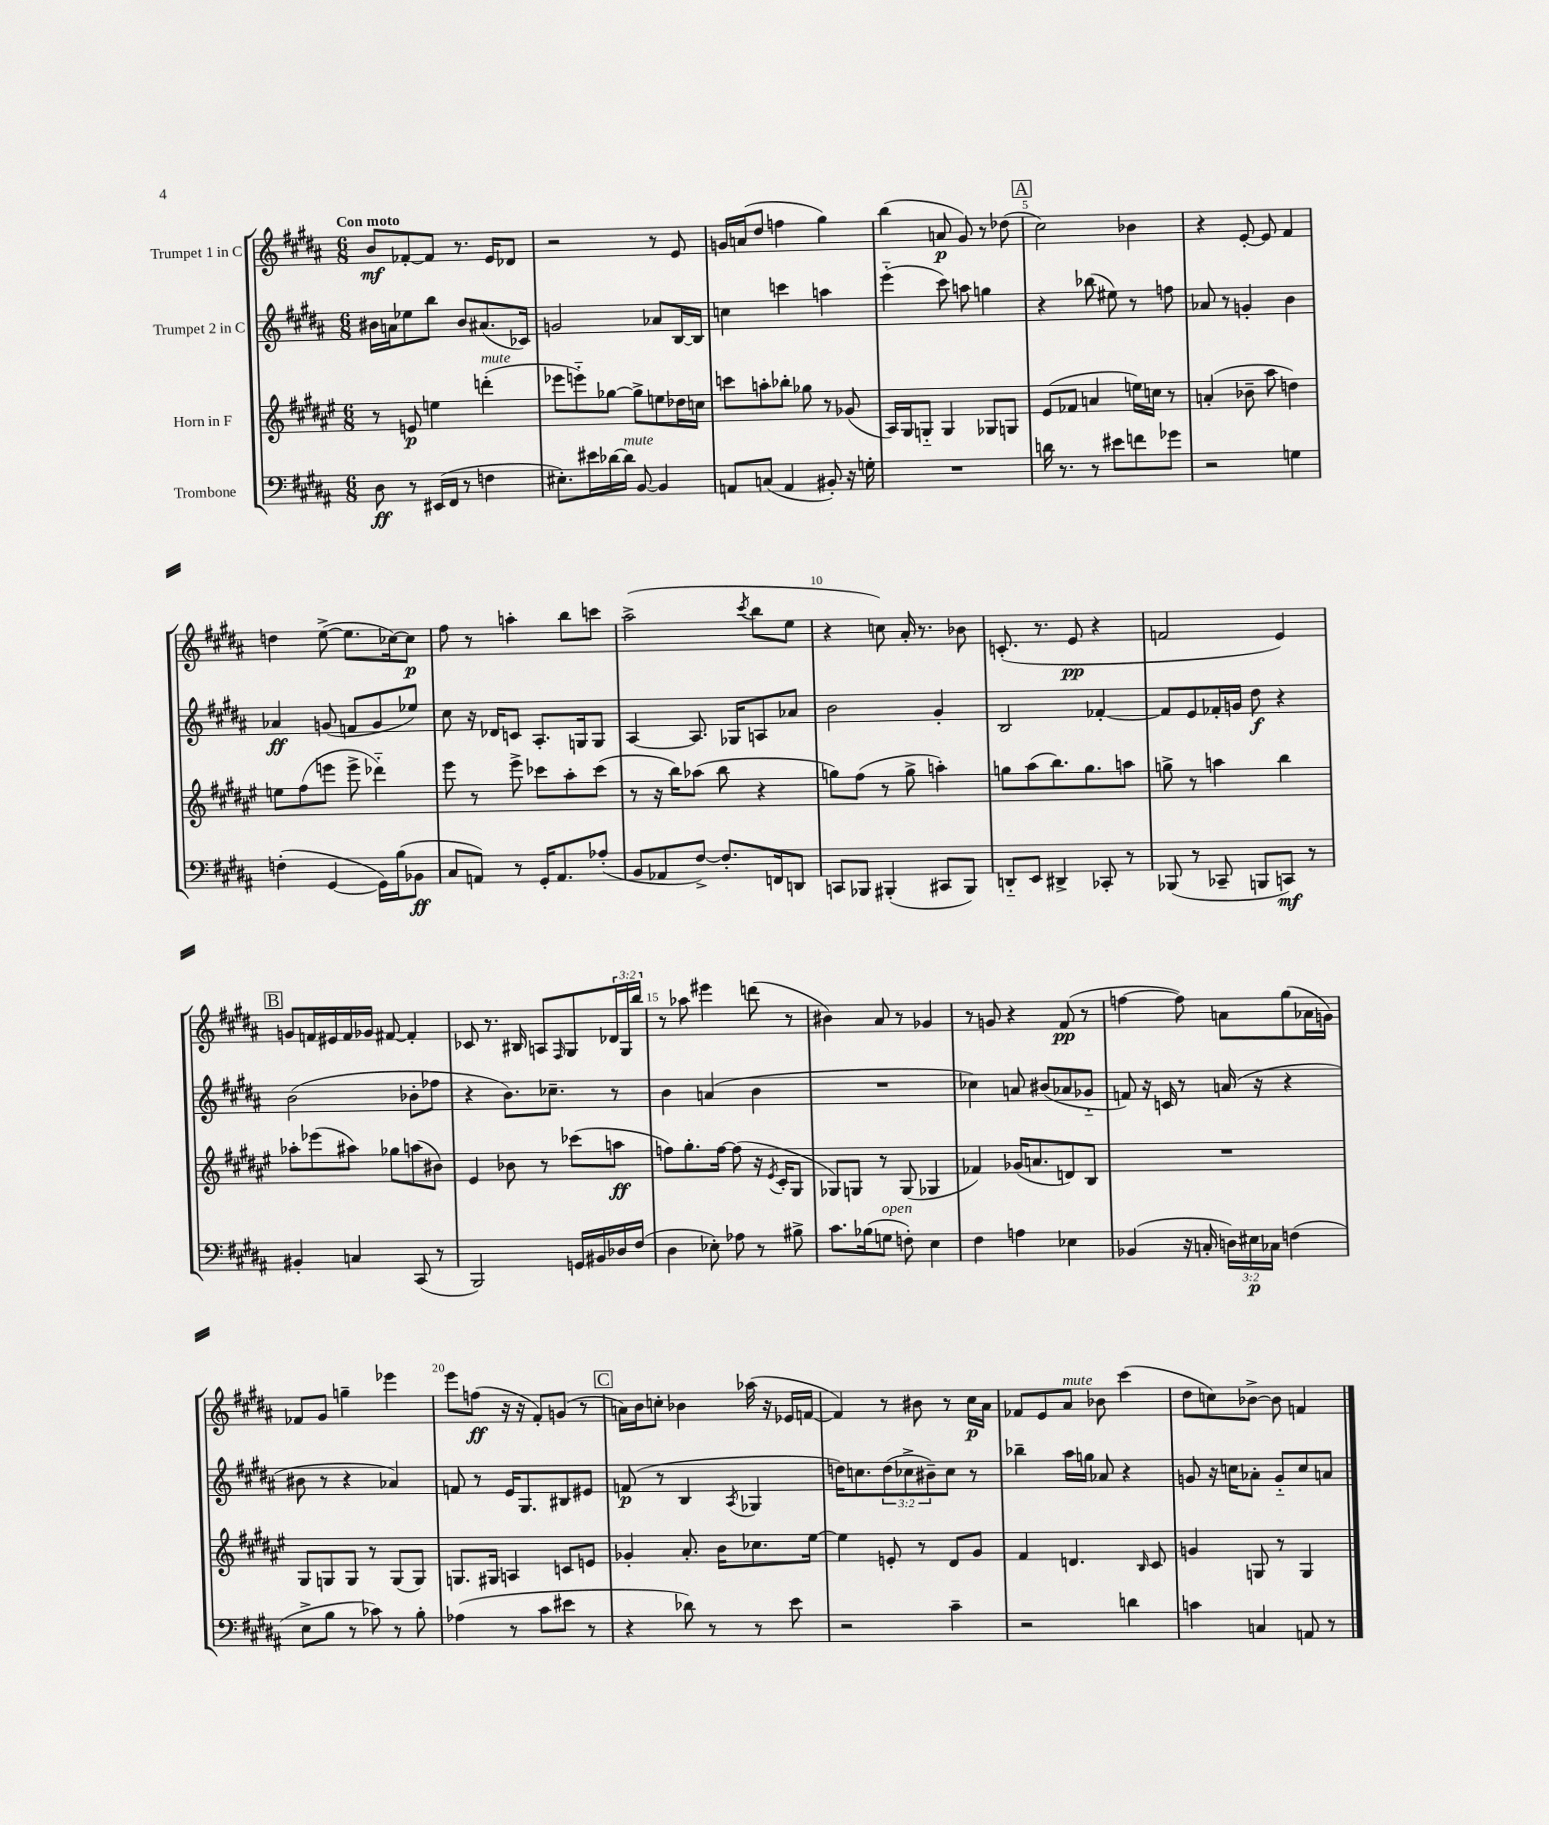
<<
\new StaffGroup <<
\new Staff = "s0" \with { instrumentName = "Trumpet 1 in C" } {
    \clef treble \key b \major \numericTimeSignature \time 6/8 \override Staff.TupletNumber.text = #tuplet-number::calc-fraction-text \tempo "Con moto"
    b'8\mf fes'8~-. fes'8 r8. e'16 des'8 |
    r2 r8 e'8 |
    g'16 a'16( dis''8 f''4 gis''4) |
    b''4( a'8\p gis'8) r8 des''8( |
    \mark \markup { \box "A" } cis''2) bes'4 |
    r4 e'8~-. e'8 fis'4 |
    d''4 e''8~->( e''8. ces''16~) ces''8\p |
    fis''8 r8 a''4-. b''8 c'''8 |
    ais''2->( \acciaccatura { cis'''8 } b''8 e''8 |
    r4 c''8) ais'16-. r8. bes'8 |
    c'8.-.( r8. e'8\pp r4 |
    f'2 e'4) |
    \mark \markup { \box "B" } g'8 f'16 eis'16 f'16 ges'16 fis'8~ fis'4-. |
    ces'8 r8. bis16 a8 \grace { fis16 } gis8 \tuplet 3/2 { des'16 gis16 b''16 } |
    r8 aes''8 eis'''4 d'''8( r8 |
    bis'4) ais'8 r8 ges'4 |
    r8 g'8 r4 fis'8\pp( r8 |
    f''4~ f''8) a'8 gis''8( aes'16 g'16) |
    fes'8 gis'8 g''4-- ees'''4 |
    e'''8 f''8\ff( r16 r16 fis'8-.) g'8( r8 |
    \mark \markup { \box "C" } a'16) b'16 c''8-. bes'4 aes''16( r16 ees'16 f'16~ |
    f'4) r8 bis'8 r8 cis''16\p ais'16 |
    fes'8 e'8 ais'8^\markup { \italic "mute" } bes'8 cis'''4( |
    dis''8 c''8) bes'8~-> bes'8 f'4 \bar "|." |
}
\new Staff = "s1" \with { instrumentName = "Trumpet 2 in C" } {
    \clef treble \key b \major \numericTimeSignature \time 6/8 \override Staff.TupletNumber.text = #tuplet-number::calc-fraction-text
    bis'16 a'16 ees''8 b''8 bis'8 ais'8.( ces'16) |
    g'2 aes'8 b16~ b16 |
    c''4 c'''4 a''4 |
    e'''4-_( cis'''8) a''8 g''4 |
    \mark \markup { \box "A" } r4 bes''8( eis''8) r8 f''8 |
    aes'8 r8 g'4-. b'4 |
    aes'4\ff g'8( f'8 g'8 ees''8) |
    cis''8 r16 des'16 c'8 ais8.-. g16 g8 |
    ais4~ ais8. ges16 a8 aes'8 |
    b'2 gis'4-. |
    b2 fes'4~-. |
    fes'8 e'8 fes'16-. g'16 dis''8\f r4 |
    \mark \markup { \box "B" } b'2( bes'8-. fes''8 |
    r4 b'8.) ces''8.-- r8 |
    b'4 a'4( b'4 |
    R2. |
    ces''4) a'8 bis'8( aes'8 ges'8-_ |
    f'8) r16 c'16 r8 a'16( r16 r4 |
    bis'8 r8 r4 aes'4) |
    f'8 r8 e'16 gis8. bis8 eis'8 |
    \mark \markup { \box "C" } f'8\p( r8 b4 \acciaccatura { ais8 } ges4 |
    d''16) c''8. \tuplet 3/2 { d''8( ces''8-> bis'8--) } ces''8 r8 |
    bes''4-- ais''16 g''16 aes'8 r4 |
    g'8 r16 c''16 aes'8-. g'8-_ c''8 a'8 \bar "|." |
}
\new Staff = "s2" \with { instrumentName = "Horn in F" } {
    \clef treble \key fis \major \numericTimeSignature \time 6/8
    r8 e'8\p e''4 d'''4-.^\markup { \italic "mute" }( |
    ees'''8 e'''8-_) ges''8~ ges''8-> e''8 des''16 c''16 |
    c'''8 a''8-. bes''8-. ges''8 r8 ges'8( |
    ais16) gis16 g8-_ g4 ges8 g8 |
    \mark \markup { \box "A" } eis'8( fes'8 a'4 e''16) c''16 r8 |
    a'4-.( bes'8-- ais''8 d''4) |
    e''8 fis''8( e'''8 e'''8-> des'''4-_) |
    eis'''8 r8 eis'''8-> ces'''8 ais''8-. ces'''8( |
    r8 r16 b''16) aes''8( b''8 r4 |
    g''8) fis''8( r8 g''8-> a''4-.) |
    g''8 ais''8( b''8.) g''8. a''8 |
    g''8-> r8 a''4 b''4 |
    \mark \markup { \box "B" } aes''8-. ees'''8( ais''8) ges''8 a''8( bis'8) |
    eis'4 bes'8 r8 ces'''8( a''8\ff |
    f''8) gis''8.-. f''16~ f''8( r16 \acciaccatura { eis'8 } cis'16-. gis8 |
    ges8) g8 r8 g8( ges4 |
    fes'4) ges'16( a'8. d'8) b8 |
    R2. |
    gis8 g8 g8 r8 g8( g8) |
    g8. gis16 a4 c'8 e'8 |
    \mark \markup { \box "C" } ges'4-. ais'8.-. b'16 ces''8. eis''16~ |
    eis''4 e'8-. r8 dis'8 gis'8 |
    fis'4 d'4. \grace { b16 } cis'8 |
    g'4 g8 r8 g4 \bar "|." |
}
\new Staff = "s3" \with { instrumentName = "Trombone" } {
    \clef bass \key b \major \numericTimeSignature \time 6/8 \override Staff.TupletNumber.text = #tuplet-number::calc-fraction-text
    dis8\ff r8 eis,16( fis,16 r8 f4 |
    eis8.-.) eis'16 des'16~ des'16^\markup { \italic "mute" } b,8~ b,4 |
    a,8 c8( a,4 bis,8-.) r16 g16-. |
    R2. |
    \mark \markup { \box "A" } d'16 r8. r8 eis'8 f'8 ges'8 |
    r2 g4 |
    f4-.( gis,4~ gis,16) b16( bes,8\ff |
    cis8 a,8) r8 gis,16-. a,8. aes8-.( |
    b,8 aes,8 fis8~->) fis8.-. f,16 d,8 |
    c,8 bes,,8 bis,,4-.( cis,8 bis,,8) |
    d,8-_ e,8 dis,4-> ces,8-. r8 |
    bes,,8( r8 ces,8-- b,,8 c,8\mf) r8 |
    \mark \markup { \box "B" } bis,4-. c4 cis,8( r8 |
    b,,2) g,16 bis,16 des16 fis16( |
    dis4 ees8-.) aes8 r8 bis8-> |
    cis'8. bes16( g8^\markup { \italic "open" } f8-.) e4 |
    fis4 a4 ees4 |
    bes,4( r16 c16-. \tuplet 3/2 { d16) eis16\p ces16 } f4( |
    e8-> b8 r8 ces'8) r8 b8-. |
    aes4( r8 cis'8 eis'8 r8 |
    \mark \markup { \box "C" } r4 des'8) r8 r8 e'8 |
    r2 cis'4-- |
    r2 d'4 |
    c'4 c4 a,8 r8 \bar "|." |
}
>>
>>
\layout { \context { \Score \override BarNumber.break-visibility = ##(#f #t #t) barNumberVisibility = #(every-nth-bar-number-visible 5) } }
